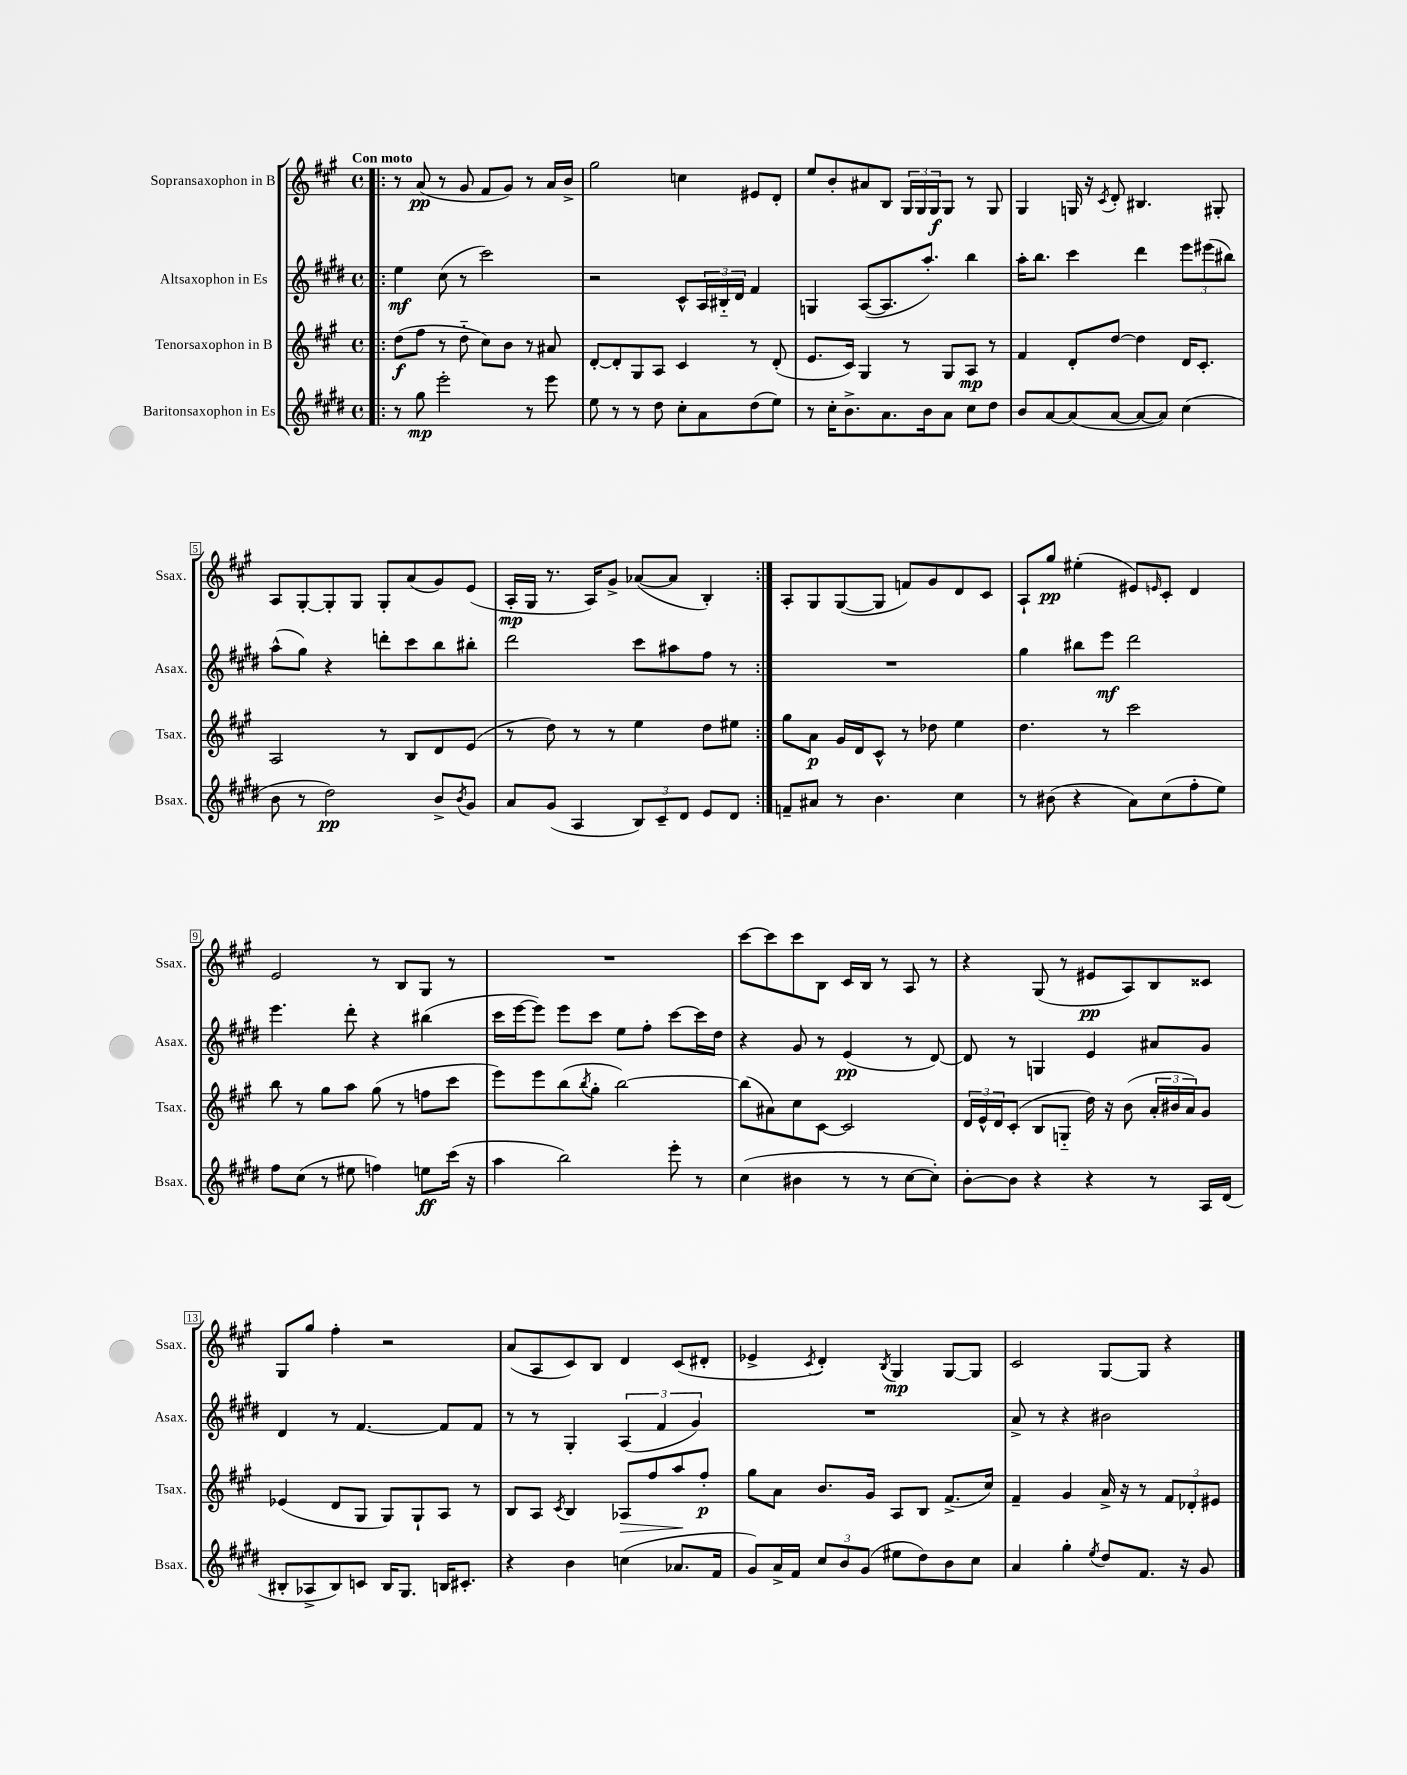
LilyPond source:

<<
\new StaffGroup <<
\new Staff = "s0" \with { instrumentName = "Sopransaxophon in B" shortInstrumentName = "Ssax." } {
    \clef treble \key a \major \defaultTimeSignature \time 4/4 \tempo "Con moto"
    \repeat volta 2 { \bar ".|:" r8 a'8\pp( r8 gis'8 fis'8 gis'8) r8 a'16 b'16-> |
    gis''2 c''4 eis'8 d'8-. |
    e''8 b'8-. ais'8 b8 \tuplet 3/2 { gis16 gis16 gis16\f } gis8 r8 gis8 |
    gis4 g16 r16 \acciaccatura { cis'8 } d'8-. bis4. gis8-. |
    a8 gis8~-. gis8-. gis8 gis8-. a'8( gis'8) e'8( |
    a16-.\mp gis16 r8. a16) gis'8-> aes'8~( aes'8 b4-.) | }
    a8-. gis8 gis8~( gis8 f'8) gis'8 d'8 cis'8 |
    a8-! gis''8\pp eis''4-.( eis'8) \grace { e'16 } cis'8-. d'4 |
    e'2 r8 b8 gis8 r8 |
    R1 |
    cis'''8~ cis'''8 cis'''8 b8 cis'16 b16 r8 a8 r8 |
    r4 gis8( r8 eis'8\pp a8) b8 cisis'8 |
    gis8 gis''8 fis''4-. r2 |
    a'8( a8 cis'8) b8 d'4 cis'8( dis'8-. |
    ees'4-> \acciaccatura { cis'8 } d'4-.) \acciaccatura { b8 } gis4\mp gis8~ gis8 |
    cis'2 gis8~ gis8 r4 \bar "|." |
}
\new Staff = "s1" \with { instrumentName = "Altsaxophon in Es" shortInstrumentName = "Asax." } {
    \clef treble \key e \major \defaultTimeSignature \time 4/4
    \repeat volta 2 { \bar ".|:" e''4\mf cis''8( r8 cis'''2) |
    r2 cis'8-^ \tuplet 3/2 { a16 bis16-_ dis'16 } fis'4 |
    g4 a8~( a8. a''8.-.) b''4 |
    a''16-. b''8. cis'''4 dis'''4 \tuplet 3/2 { e'''8 eis'''8( bis''8) } |
    a''8-^( gis''8) r4 d'''8-. cis'''8 b''8 bis''8-. |
    dis'''2 cis'''8 ais''8 fis''8 r8 | }
    R1 |
    gis''4 bis''8 e'''8\mf dis'''2 |
    e'''4. dis'''8-. r4 bis''4( |
    cis'''16 e'''16~ e'''8) e'''8 cis'''8 e''8 fis''8-. cis'''8~ cis'''16 dis''16 |
    r4 gis'8 r8 e'4\pp( r8 dis'8~) |
    dis'8 r8 g4 e'4 ais'8 gis'8 |
    dis'4 r8 fis'4.~ fis'8 fis'8 |
    r8 r8 gis4-. \tuplet 3/2 { a4( fis'4 gis'4) } |
    R1 |
    a'8-> r8 r4 bis'2 \bar "|." |
}
\new Staff = "s2" \with { instrumentName = "Tenorsaxophon in B" shortInstrumentName = "Tsax." } {
    \clef treble \key a \major \defaultTimeSignature \time 4/4
    \repeat volta 2 { \bar ".|:" d''8\f( fis''8 r8 d''8-_ cis''8) b'8 r8 ais'8 |
    d'8~-. d'8-. gis8 a8 cis'4 r8 d'8-.( |
    e'8. cis'16) gis4 r8 gis8 a8\mp r8 |
    fis'4 d'8-. d''8~ d''4 d'16 cis'8.-. |
    a2 r8 b8 d'8 e'8( |
    r8 d''8) r8 r8 e''4 d''8 eis''8 | }
    gis''8 a'8\p gis'16 d'16 cis'8-^ r8 des''8 e''4 |
    d''4. r8 cis'''2 |
    b''8 r8 gis''8 a''8 gis''8( r8 f''8 cis'''8 |
    e'''8) e'''8 b''8( \acciaccatura { b''8 } gis''8-. b''2~) |
    b''8( ais'8) cis''8 cis'8~ cis'2 |
    \tuplet 3/2 { d'16 e'16-^ d'16 } cis'8-.( b8 g8-_ d''16) r16 b'8( \tuplet 3/2 { a'16-. bis'16 a'16) } gis'8 |
    ees'4( d'8 gis8 gis8) gis8-! a8 r8 |
    b8 a8 \acciaccatura { cis'8 } b4 aes8\> fis''8 a''8\! fis''8-.\p |
    gis''8 a'8 b'8. gis'16 a8 b8 fis'8.->( cis''16) |
    fis'4-- gis'4 a'16-> r16 r8 \tuplet 3/2 { fis'8 des'8-. eis'8 } \bar "|." |
}
\new Staff = "s3" \with { instrumentName = "Baritonsaxophon in Es" shortInstrumentName = "Bsax." } {
    \clef treble \key e \major \defaultTimeSignature \time 4/4
    \repeat volta 2 { \bar ".|:" r8 gis''8\mp e'''2-. r8 e'''8 |
    e''8 r8 r8 dis''8 cis''8-. a'8 dis''8( e''8) |
    r8 cis''16-. b'8.-> a'8. b'16 a'8 cis''8 dis''8 |
    b'8 a'8~ a'8( a'8~ a'8~ a'8) cis''4( |
    b'8 r8 dis''2\pp) b'8-> \acciaccatura { b'8 } gis'8 |
    a'8 gis'8( a4 \tuplet 3/2 { b8) cis'8-- dis'8 } e'8 dis'8 | }
    f'8-- ais'8 r8 b'4. cis''4 |
    r8 bis'8( r4 a'8) cis''8( fis''8-. e''8) |
    fis''8 cis''8( r8 eis''8 f''4) e''8\ff cis'''16( r16 |
    a''4 b''2) e'''8-. r8 |
    cis''4( bis'4 r8 r8 cis''8~ cis''8-.) |
    b'8~-. b'8 r4 r4 r8 a16 dis'16( |
    bis8-. aes8-> bis8) c'8 bis16 gis8. b16 cis'8.-. |
    r4 b'4 c''4( aes'8. fis'16 |
    gis'8) a'16-> fis'16 \tuplet 3/2 { cis''8 b'8 gis'8( } eis''8 dis''8) b'8 cis''8 |
    a'4 gis''4-. \acciaccatura { e''8 } dis''8 fis'8. r16 gis'8 \bar "|." |
}
>>
>>
\layout { \context { \Score \override BarNumber.stencil = #(make-stencil-boxer 0.1 0.3 ly:text-interface::print) } }
